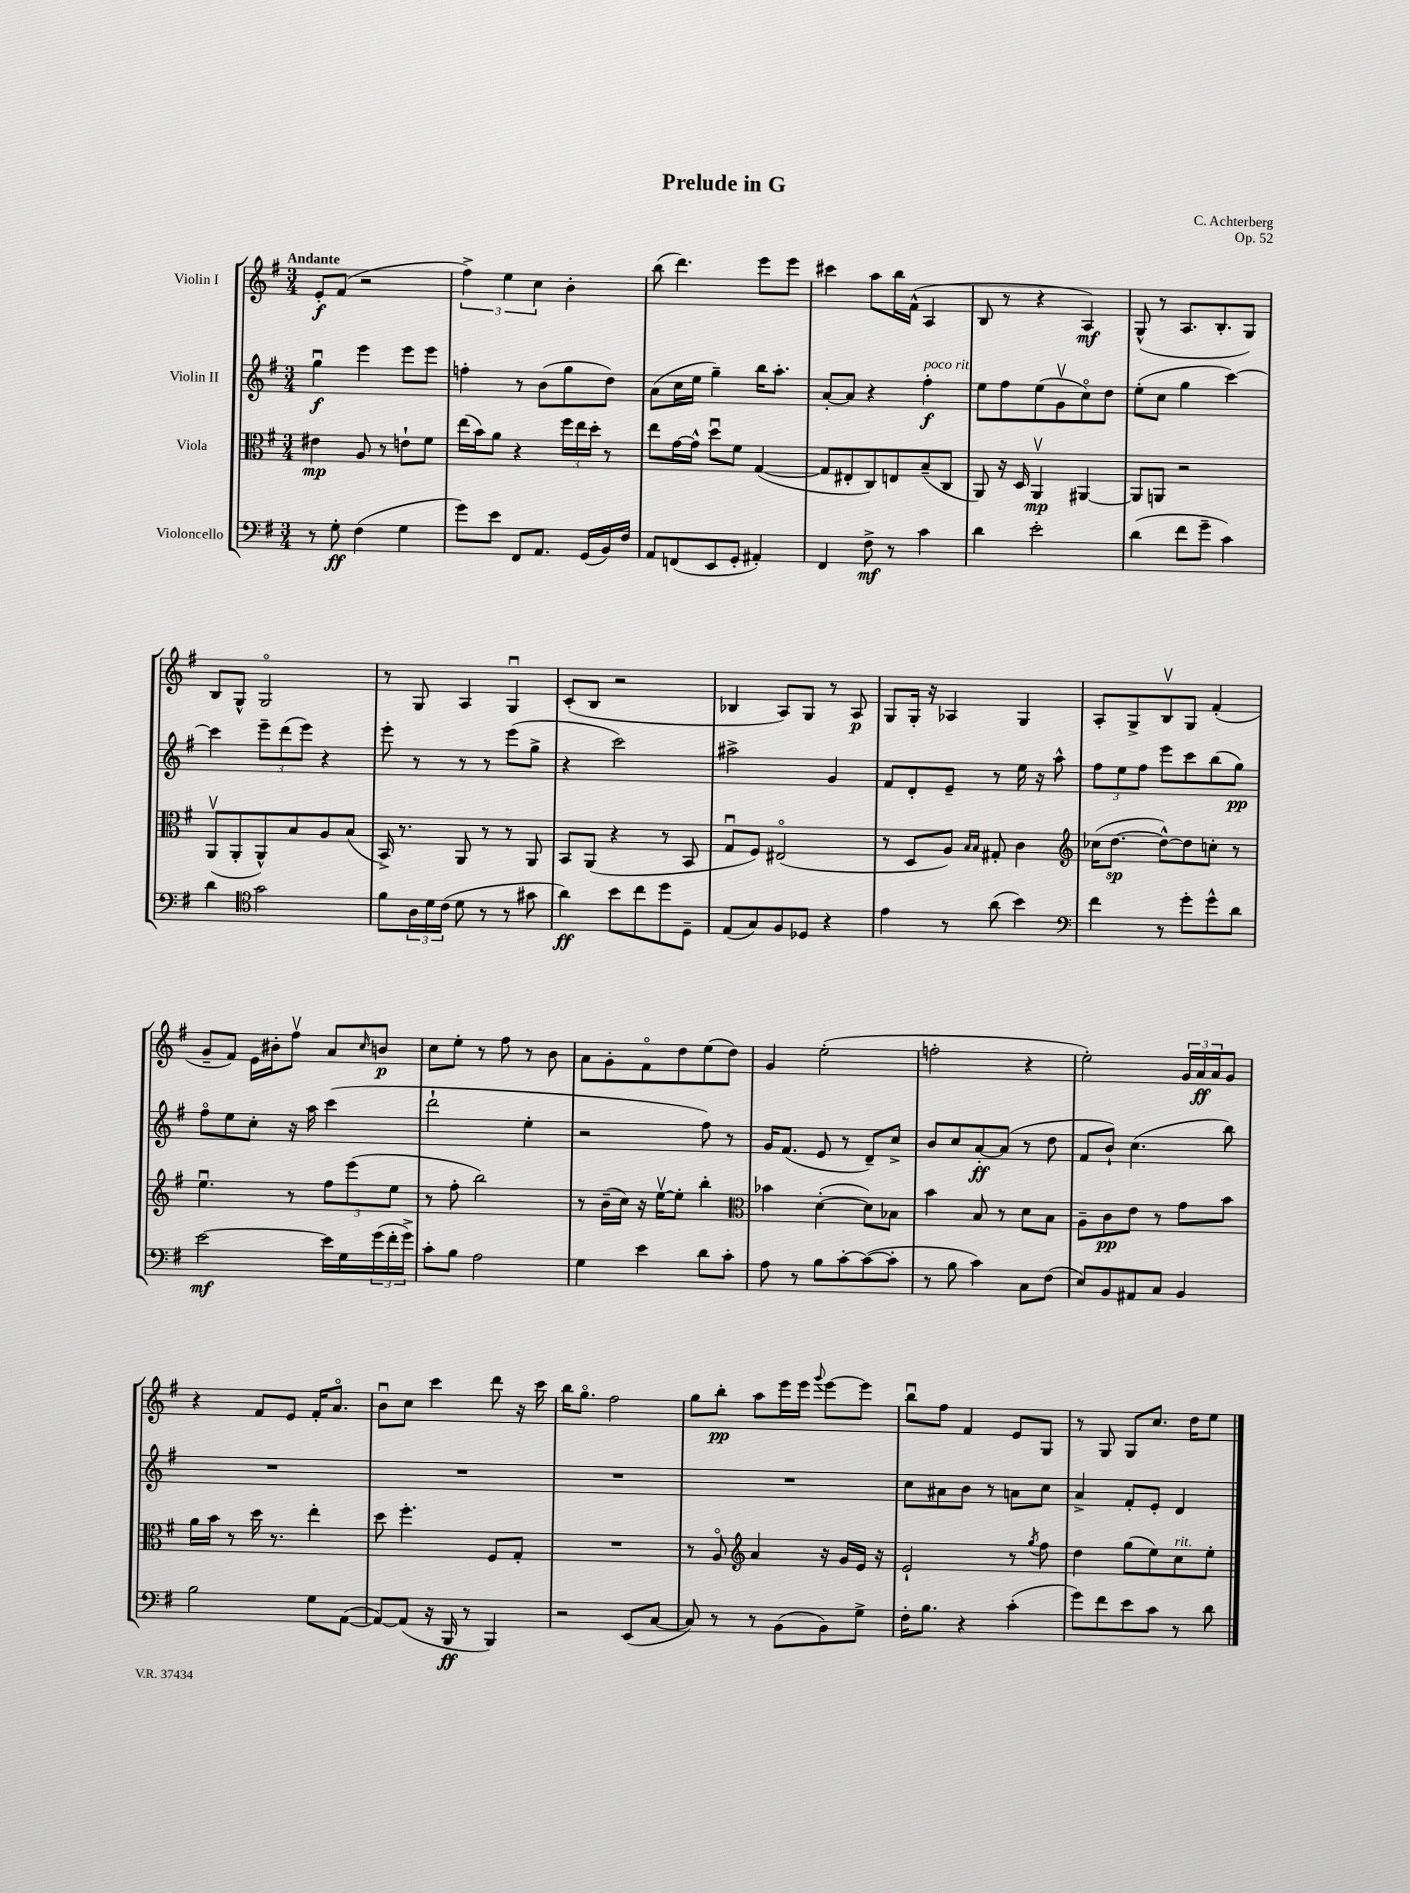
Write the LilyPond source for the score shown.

\header { title = "Prelude in G" composer = "C. Achterberg" opus = "Op. 52" }
<<
\new StaffGroup <<
\new Staff = "s0" \with { instrumentName = "Violin I" } {
    \clef treble \key g \major \numericTimeSignature \time 3/4 \tempo "Andante"
    e'8-.\f fis'8( r2 |
    \tuplet 3/2 { fis''4->) e''4 c''4 } b'4-. |
    b''8( d'''4.) e'''8 e'''8 |
    cis'''4 a''8 b''16 fis'16-^( a4 |
    b8 r8 r4 a4\mf) |
    g8-^( r8 a8. b8.-. g8) |
    b8 g8-^ g2\flageolet |
    r8 g8 a4 g4\downbow |
    c'8-.( b8 r2 |
    bes4 a8) g8 r8 a8\p |
    g8 g16-. r16 aes4 g4 |
    a8-. g8-> b8\upbow g8 fis'4-.( |
    g'8-- fis'8) e'16 bis'16-. fis''8\upbow a'8 \grace { c''16 } b'8\p |
    c''8 e''8-. r8 fis''8 r8 b'8 |
    a'8 g'8-. fis'8\flageolet d''8 e''8( d''8) |
    g'4 e''2-.( |
    f''2-. r4 |
    e''2-.) \tuplet 3/2 { g'16 a'16\ff a'16 } g'8 |
    r4 fis'8 e'8 fis'16-. a'8.\flageolet |
    b'8\downbow c''8 c'''4 d'''8 r16 c'''16 |
    b''16 g''8.\flageolet fis''2 |
    g''8 b''8-.\pp a''8 e'''16 e'''16 \appoggiatura { g'''8 } e'''8~ e'''8 |
    b''8\downbow fis''8 fis'4 e'8 g8 |
    r8 g8 g8 c''8. d''16 e''8 \bar "|." |
}
\new Staff = "s1" \with { instrumentName = "Violin II" } {
    \clef treble \key g \major \numericTimeSignature \time 3/4
    g''4\downbow\f e'''4 e'''8 e'''8 |
    f''4-. r8 b'8( g''8 d''8) |
    a'8( c''16 e''16 g''4--) b''16 a''8.-. |
    a'8~-. a'8 r4 fis''4-.\f^\markup { \italic "poco rit." } |
    e''8 fis''8 e''8( g'8\upbow c''8\flageolet) d''8 |
    e''8-.( c''8 g''4 c'''4~) |
    c'''4 \tuplet 3/2 { e'''8-- d'''8( e'''8) } r4 |
    e'''8-. r8 r8 r8 e'''8( g''8-> |
    r4 c'''2) |
    ais''2-> g'4 |
    fis'8 d'8-. e'8-- r8 e''16 r16 a''8-^ |
    \tuplet 3/2 { fis''8 e''8 fis''8 } e'''8 c'''8 b''8( g''8\pp) |
    fis''8\flageolet e''8 c''8-. r16 a''16 c'''4( |
    d'''2-! e''4-. |
    r2 fis''8) r8 |
    g'16 fis'8.( e'8 r8 d'8--) c''8-> |
    b'8 c''8 a'8~-.\ff a'8( r8 d''8 |
    fis'8 b'8-!) c''4.( b''8) |
    R2. |
    R2. |
    R2. |
    R2. |
    c''8 ais'8 b'8 r8 a'8 c''8 |
    a'4-> fis'8-. e'8-. d'4 \bar "|." |
}
\new Staff = "s2" \with { instrumentName = "Viola" } {
    \clef alto \key g \major \numericTimeSignature \time 3/4
    eis'4\mp a8 r8 e'8-! fis'8 |
    e''16( b'16) a'8 r4 \tuplet 3/2 { fis''16 e''16 d''16-. } r8 |
    e''8 g'16~ g'16-^ d''8\downbow fis'8 g4~( |
    g8 eis8-. c8) e8 b8--( c8 |
    a,8) r16 d16 a,4\upbow\mp ais,4~ |
    ais,8 a,8 r2 |
    a,8\upbow( a,8-. a,8-^) b8 a8 b8( |
    b,16->) r8. a,8 r8 r8 a,8 |
    b,8 a,8( r4 r8 b,8 |
    g8\downbow fis8) eis2\flageolet( |
    r8 d8 a8) \grace { b16 b16 } gis8-. c'4 |
    \clef treble ces''16( d''8.~\sp d''8~-^) d''8 c''8-. r8 |
    e''4.\downbow r8 \tuplet 3/2 { fis''8 e'''8( e''8 } |
    r8 fis''8-. b''2) |
    r8 b'16--( c''16) r16 e''16~\upbow e''8-. b''4-. |
    \clef alto bes'4 d'4~-.( d'8) bes8 |
    b'4 b8 r8 d'8 b8 |
    a8-- c'8\pp e'8 r8 g'8 b'8 |
    a'16 b'16 r8 d''16 r8. e''4-. |
    d''8 fis''4.-. fis8 g8-. |
    R2. |
    r8 a8\flageolet \clef treble a'4 r16 g'16 e'16 r16 |
    e'2-! r8 \acciaccatura { g''8 } fis''8 |
    d''4 g''8( e''8) c''8^\markup { \italic "rit." } e''8-. \bar "|." |
}
\new Staff = "s3" \with { instrumentName = "Violoncello" } {
    \clef bass \key g \major \numericTimeSignature \time 3/4
    r8 g8-.\ff fis4( g4 |
    g'8) e'8 fis,8 a,8. g,16( b,16) fis16 |
    a,8 f,8( e,8 g,8-. ais,4-.) |
    fis,4 fis8->\mf r8 c'4 |
    d'4 e'2-. |
    d'4( fis'8 g'8-- c'4) |
    d'4 \clef tenor g'2 |
    fis'8 \tuplet 3/2 { a16 d'16 c'16( } d'8 r8 r8 gis'8 |
    a'4\ff) b'8 c''8 d''8 d8-- |
    e8( g8) fis8 des8 r4 |
    e'4 r8 a'8( b'4) |
    \clef bass fis'4 r8 g'8-. g'8-^ d'8 |
    e'2~\mf e'16 g16 \tuplet 3/2 { g'16( fis'16-. g'16->) } |
    c'8-. b8 a2 |
    g4 e'4 d'8 c'8-. |
    a8 r8 b8 c'8~-. c'8~( c'8-. |
    r8 b8 c'4) c8 fis8( |
    e8) b,8 ais,8 c8 b,4 |
    b2 g8 a,8~( |
    a,8~) a,8( r16 b,,16\ff r8 b,,4) |
    r2 e,8( c8~ |
    c8) r8 r8 b,8( b,8) g8-> |
    fis16-. b8. r4 c'4-.( |
    g'8) fis'8 e'8 c'8 r8 d'8 \bar "|." |
}
>>
>>
\layout { \context { \Score \remove "Bar_number_engraver" } }
